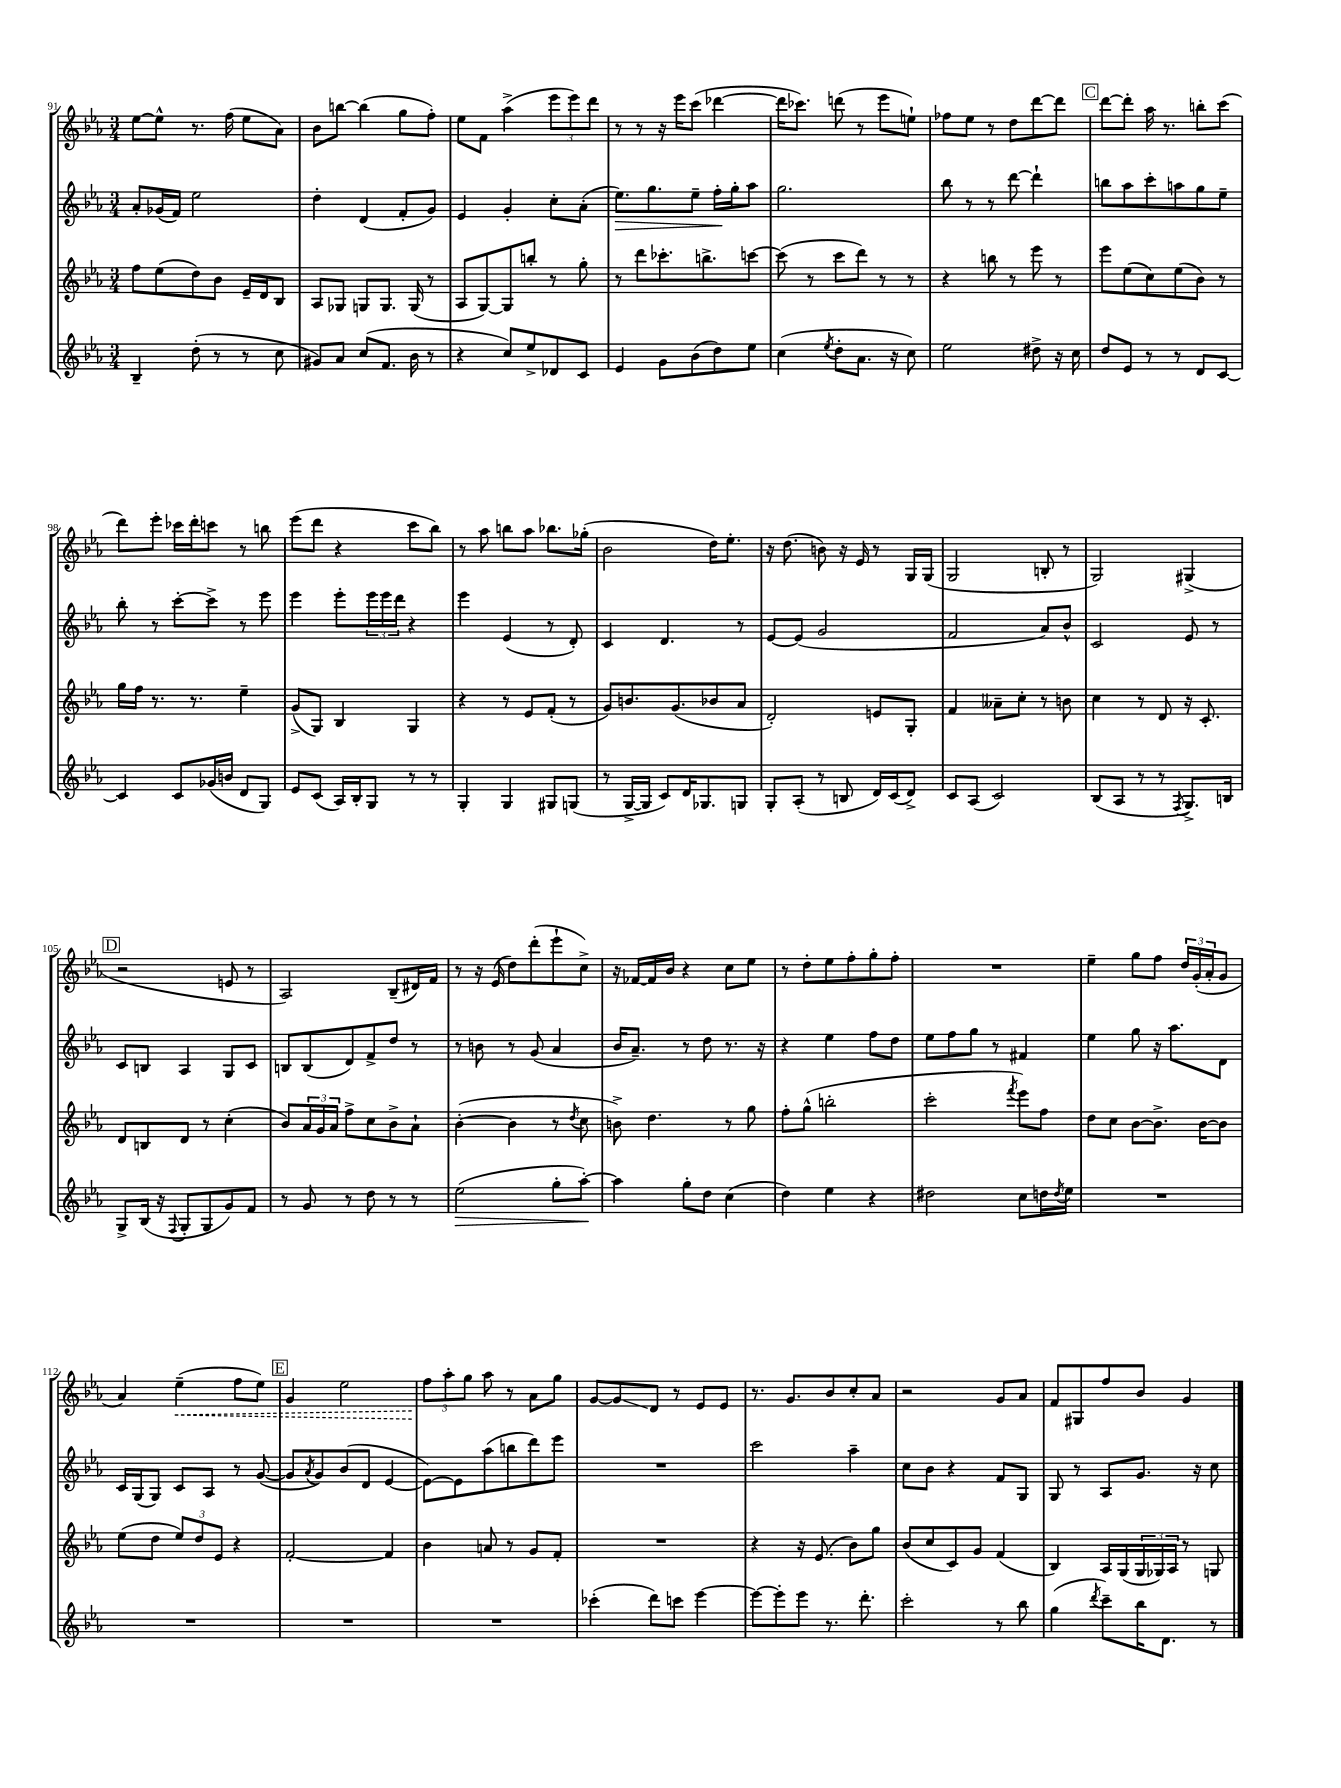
<<
\new StaffGroup <<
\new Staff = "s0" {
    \clef treble \key ees \major \numericTimeSignature \time 3/4
    ees''8~ ees''8-^ r8. f''16( ees''8 aes'8) |
    bes'8 b''8~ b''4( g''8 f''8-.) |
    ees''8 f'8 aes''4->( \tuplet 3/2 { ees'''8 ees'''8) d'''8 } |
    r8 r8 r16 ees'''16 c'''8( des'''4~ |
    des'''16 ces'''8.) d'''8( r8 ees'''8 e''8-!) |
    fes''8 ees''8 r8 d''8 d'''8~ d'''8 |
    \mark \markup { \box "C" } d'''8~ d'''8-. aes''16 r8. b''8-. c'''8( |
    d'''8) ees'''8-. ces'''16 d'''16-. c'''8 r8 b''8 |
    ees'''8( d'''8 r4 c'''8 bes''8) |
    r8 aes''8 b''8 aes''8 bes''8. ges''16-.( |
    bes'2 d''16) ees''8.-. |
    r16 d''8.( b'8) r16 ees'16 r8 g16 g16( |
    g2 b8-. r8 |
    g2) gis4->( |
    \mark \markup { \box "D" } r2 e'8 r8 |
    aes2) bes8--( dis'16) f'16 |
    r8 r16 ees'16( d''8) d'''8-.( ees'''8-! c''8->) |
    r16 fes'16~ fes'16 bes'16 r4 c''8 ees''8 |
    r8 d''8-. ees''8 f''8-. g''8-. f''8-. |
    R2. |
    ees''4-- g''8 f''8 \tuplet 3/2 { d''16 g'16-.( aes'16-. } g'8 |
    aes'4) \once \override Hairpin.style = #'dashed-line ees''4--\<( f''8 ees''8) |
    \mark \markup { \box "E" } g'4 ees''2 |
    \tuplet 3/2 { f''8\! aes''8-. g''8 } aes''8 r8 aes'8 g''8 |
    g'8~ g'8\glissando d'8 r8 ees'8 ees'8 |
    r8. g'8. bes'8 c''8-. aes'8 |
    r2 g'8 aes'8 |
    f'8 gis8 f''8 bes'8 g'4 \bar "|." |
}
\new Staff = "s1" {
    \clef treble \key ees \major \numericTimeSignature \time 3/4
    aes'8-. ges'16( f'16) ees''2 |
    d''4-. d'4( f'8-. g'8) |
    ees'4 g'4-. c''8-. aes'8-.( |
    ees''8.\>) g''8. ees''8-- f''16-.\! g''16-. aes''8 |
    g''2. |
    bes''8 r8 r8 d'''8~ d'''4-! |
    \mark \markup { \box "C" } b''8 aes''8 c'''8-. a''8 g''8 ees''8-- |
    bes''8-. r8 c'''8~-. c'''8-> r8 ees'''8 |
    ees'''4 ees'''8-. \tuplet 3/2 { ees'''16 ees'''16 d'''16 } r4 |
    ees'''4 ees'4( r8 d'8-.) |
    c'4 d'4. r8 |
    ees'8~ ees'8( g'2 |
    f'2 aes'8) bes'8-^ |
    c'2 ees'8 r8 |
    \mark \markup { \box "D" } c'8 b8 aes4 g8 c'8 |
    b8 b8( d'8) f'8-> d''8 r8 |
    r8 b'8 r8 g'8( aes'4 |
    bes'16 aes'8.--) r8 d''8 r8. r16 |
    r4 ees''4 f''8 d''8 |
    ees''8 f''8 g''8 r8 fis'4 |
    ees''4 g''8 r16 aes''8. d'8 |
    c'16 g16( g8) c'8 aes8 r8 g'8~( |
    \mark \markup { \box "E" } g'8 \acciaccatura { aes'8 } g'8) bes'8( d'8 ees'4~ |
    ees'8~) ees'8 aes''8( b''8 d'''8) ees'''8 |
    R2. |
    c'''2 aes''4-- |
    c''8 bes'8 r4 f'8 g8 |
    g8 r8 aes8 g'8. r16 c''8 \bar "|." |
}
\new Staff = "s2" {
    \clef treble \key ees \major \numericTimeSignature \time 3/4
    f''8 ees''8( d''8) bes'8 ees'16-- d'16 bes8 |
    aes8 ges8 g8 g8. g16( r8 |
    aes8 g8~) g8 b''8-. r8 g''8-. |
    r8 d'''8 ces'''8.-. b''8.-> c'''8~ |
    c'''8( r8 c'''8 d'''8) r8 r8 |
    r4 b''8 r8 ees'''8 r8 |
    \mark \markup { \box "C" } ees'''8 ees''8( c''8) ees''8( bes'8) r8 |
    g''16 f''16 r8. r8. ees''4-- |
    g'8->( g8) bes4 g4 |
    r4 r8 ees'8 f'8-.( r8 |
    g'8) b'8. g'8.( bes'8 aes'8 |
    d'2-.) e'8 g8-. |
    f'4 aeses'8-- c''8-. r8 b'8 |
    c''4 r8 d'8 r16 c'8.-. |
    \mark \markup { \box "D" } d'8 b8 d'8 r8 c''4-.( |
    bes'8) \tuplet 3/2 { aes'16 g'16 aes'16 } f''8-> c''8 bes'8-> aes'8-! |
    bes'4~-.( bes'4 r8 \acciaccatura { d''8 } c''8 |
    b'8->) d''4. r8 g''8 |
    f''8-. g''8-^( b''2-. |
    c'''2-. \acciaccatura { f'''8 } ees'''8) f''8 |
    d''8 c''8 bes'8~ bes'8.-> bes'16~ bes'8 |
    ees''8( d''8 \tuplet 3/2 { ees''8) d''8 ees'8 } r4 |
    \mark \markup { \box "E" } f'2~-. f'4 |
    bes'4 a'8 r8 g'8 f'8-. |
    R2. |
    r4 r16 ees'8.( bes'8) g''8 |
    bes'8( c''8 c'8) g'8 f'4( |
    bes4) aes16 g16( \tuplet 3/2 { g16 ges16) aes16 } r8 g8 \bar "|." |
}
\new Staff = "s3" {
    \clef treble \key ees \major \numericTimeSignature \time 3/4
    bes4-- d''8-.( r8 r8 c''8 |
    gis'8) aes'8 c''8( f'8. bes'16 r8 |
    r4 c''8) ees''8-> des'8 c'8 |
    ees'4 g'8 bes'8( d''8) ees''8 |
    c''4( \acciaccatura { ees''8 } d''8-. aes'8. r16 c''8) |
    ees''2 dis''8-> r16 c''16 |
    \mark \markup { \box "C" } d''8 ees'8 r8 r8 d'8 c'8~ |
    c'4 c'8 ges'16( b'16 d'8 g8) |
    ees'8 c'8( aes16) bes16-. g8 r8 r8 |
    g4-. g4 gis8 g8( |
    r8 g16~-> g16 c'8) d'16 ges8. g8 |
    g8-. aes8-.( r8 b8 d'16) c'16( d'8->) |
    c'8 aes8( c'2) |
    bes8( aes8 r8 r8 \acciaccatura { f8 } g8.->) b16 |
    \mark \markup { \box "D" } g8-> bes16( r16 \appoggiatura { f8 } g8-. g8 g'8) f'8 |
    r8 g'8 r8 d''8 r8 r8 |
    ees''2\>( g''8-. aes''8~-.\!) |
    aes''4 g''8-. d''8 c''4( |
    d''4) ees''4 r4 |
    dis''2 c''8 d''16 \acciaccatura { d''8 } ees''16 |
    R2. |
    R2. |
    \mark \markup { \box "E" } R2. |
    R2. |
    ces'''4-.( d'''8) c'''8 ees'''4~ |
    ees'''8~ ees'''8-. ees'''8 r8. d'''8.-. |
    c'''2-. r8 bes''8 |
    g''4( \acciaccatura { d'''8 } c'''8--) bes''16 d'8. r8 \bar "|." |
}
>>
>>
\layout { \context { \Score currentBarNumber = #91 } }
